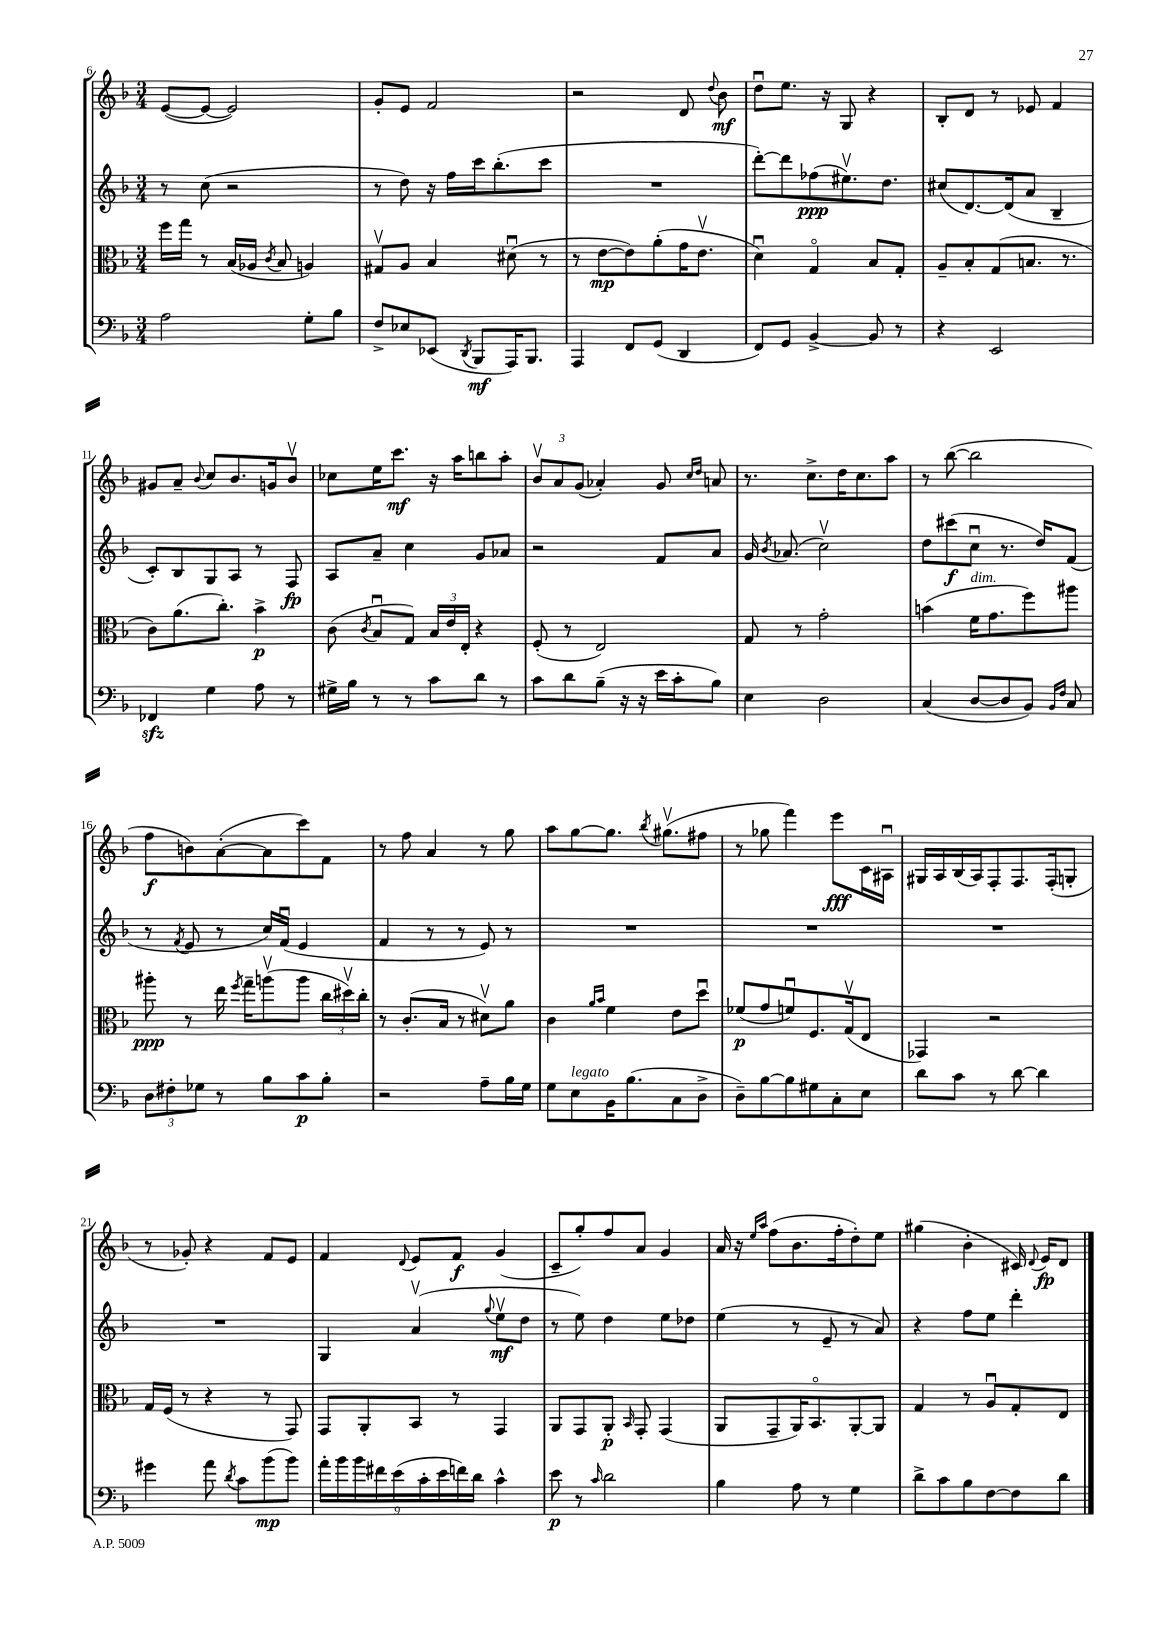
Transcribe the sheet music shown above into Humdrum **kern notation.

**kern	**dynam	**kern	**dynam	**kern	**dynam	**kern	**dynam
*part4	*part4	*part3	*part3	*part2	*part2	*part1	*part1
*staff4	*staff4	*staff3	*staff3	*staff2	*staff2	*staff1	*staff1
*clefF4	*	*clefC3	*	*clefG2	*	*clefG2	*
*k[b-]	*	*k[b-]	*	*k[b-]	*	*k[b-]	*
*M3/4	*	*M3/4	*	*M3/4	*	*M3/4	*
=6	=6	=6	=6	=6	=6	=6	=6
2A\	.	16ff\LL	.	8r	.	([8e/L	.
.	.	16gg\JJ	.	.	.	.	.
.	.	8r	.	(8cc\	.	8e/J_	.
.	.	(16B-/LL	.	2r	.	2e/])	.
.	.	16A-X/JJ	.	.	.	.	.
.	.	8qc/	.	.	.	.	.
.	.	8B-/	.	.	.	.	.
8G'\L	.	4An/)	.	.	.	.	.
8B-\J	.	.	.	.	.	.	.
=7	=7	=7	=7	=7	=7	=7	=7
8F^/L	.	8G#Xv/L	.	8r	.	8g'/L	.
8E-X/	.	8A/J	.	8dd\)	.	8e/J	.
(8EE-X/J	.	4B-/	.	16r	.	2f/	.
.	.	.	.	16ff\LL	.	.	.
8qDD/	.	.	.	.	.	.	.
8BBB-/L	mf	.	.	16ccc\J	.	.	.
.	.	.	.	(8.bb-'\	.	.	.
16AAA/K)	.	(8d#Xu\	.	.	.	.	.
8.BBB-/J	.	.	.	.	.	.	.
.	.	8r	.	8ccc\J	.	.	.
=8	=8	=8	=8	=8	=8	=8	=8
4AAA/	.	8r	.	2.r	.	2r	.
.	.	[8e\L	mp	.	.	.	.
8FF/L	.	8e\])	.	.	.	.	.
(8GG/J	.	(8a'\	.	.	.	.	.
4DD/	.	16g\K	.	.	.	8d/	.
.	.	8.ev\J	.	.	.	.	.
.	.	.	.	.	.	8qqdd/	.
.	.	.	.	.	.	8b-\	mf
=9	=9	=9	=9	=9	=9	=9	=9
8FF/L)	.	4du\)	.	[8ddd'\L)	.	8ddu\L	.
8GG/J	.	.	.	8ddd\]	.	8.ee\J	.
[4BB-^/	.	4G/	.	(8ff-X\	ppp	.	.
.	.	.	.	.	.	16r	.
.	.	.	.	8.ee#Xv\)	.	8G/	.
8BB-/]	.	8B-/L	.	.	.	4r	.
.	.	.	.	8.dd\J	.	.	.
8r	.	8G'/J	.	.	.	.	.
=10	=10	=10	=10	=10	=10	=10	=10
4r	.	8A~/L	.	(8cc#X/L	.	8B-'/L	.
.	.	8B-'/	.	[8.d/)	.	8d/J	.
2EE/	.	(8G/	.	.	.	8r	.
.	.	.	.	(16d/k]	.	.	.
.	.	8.Bn/J	.	8a/J	.	8e-X/	.
.	.	.	.	4B-~/	.	4f/	.
.	.	8.r	.	.	.	.	.
!!LO:LB:g=z
=11	=11	=11	=11	=11	=11	=11	=11
4FF-Xzz/	.	8c\L)	.	8c'/L)	.	8g#X/L	.
.	.	(8.a\	.	8B-/	.	8a~/J	.
.	.	.	.	.	.	8qqb-/	.
4G\	.	.	.	8G/	.	8cc/L	.
.	.	8.cc'\J)	.	.	.	.	.
.	.	.	.	8A/J	.	8.b-/	.
8A\	.	4b-^\	p	8r	.	.	.
.	.	.	.	.	.	16gn/k	.
8r	.	.	.	8F/	fp	8b-v/J	.
=12	=12	=12	=12	=12	=12	=12	=12
16G#X^\LL	.	(8c\	.	8A/L	.	8cc-X\L	.
16B-\JJ	.	.	.	.	.	.	.
.	.	8qc/	.	.	.	.	.
8r	.	8B-u/L	.	8a~/J	.	16ee\K	.
.	.	.	.	.	.	8.ccc\J	mf
8r	.	8G/J)	.	4cc\	.	.	.
8c\L	.	24B-/LL	.	.	.	16r	.
.	.	24e/	.	.	.	.	.
.	.	.	.	.	.	16aa\KL	.
.	.	24E'/JJ	.	.	.	.	.
8d\J	.	4r	.	8g/L	.	8bbn\	.
8r	.	.	.	8a-X/J	.	8aa'\J	.
=13	=13	=13	=13	=13	=13	=13	=13
8c\L	.	(8F'/	.	2r	.	12b-v/L	.
.	.	.	.	.	.	12a/	.
8d\	.	8r	.	.	.	.	.
.	.	.	.	.	.	(12g/J	.
(8B-~\J	.	2E/)	.	.	.	4a-X'/)	.
16r	.	.	.	.	.	.	.
16r	.	.	.	.	.	.	.
16e\LL	.	.	.	8f/L	.	8g/	.
16c'\J	.	.	.	.	.	.	.
.	.	.	.	.	.	16qqcc/LL	.
.	.	.	.	.	.	16qqdd/JJ	.
8B-\J)	.	.	.	8a/J	.	8an/	.
=14	=14	=14	=14	=14	=14	=14	=14
4E\	.	8G/	.	16g/	.	8.r	.
.	.	.	.	8qb-/	.	.	.
.	.	.	.	(8.a-X/	.	.	.
.	.	8r	.	.	.	.	.
.	.	.	.	.	.	8.cc^\L	.
2D\	.	2g'\	.	2ccv\)	.	.	.
.	.	.	.	.	.	16dd\K	.
.	.	.	.	.	.	8.cc\	.
.	.	.	.	.	.	8aa\J	.
=15	=15	=15	=15	=15	=15	=15	=15
(4C/	.	(4bn\	.	8dd\L	.	8r	.
.	.	.	.	(8ccc#X\	f	([8bb-\	.
!	!	!LO:TX:a:i:t=dim.	!	!	!	!	!
[8D/L	.	16f\KL	.	8ccu\J	.	2bb-\]	.
.	.	8.g\	.	.	.	.	.
8D/]	.	.	.	8.r	.	.	.
8BB-/J)	.	8ff\)	.	.	.	.	.
.	.	.	.	16dd/KL)	.	.	.
16qqBB-/LL	.	.	.	.	.	.	.
16qqF/JJ	.	.	.	.	.	.	.
8C/	.	8aa#X\J	.	(8f/J	.	.	.
!!LO:LB:g=z
=16	=16	=16	=16	=16	=16	=16	=16
12D\L	.	8aa#X'\	ppp	8r	.	8ff\L	f
12F#X'\	.	.	.	.	.	.	.
.	.	.	.	8qf/	.	.	.
.	.	8r	.	8e/	.	8bn\)	.
12G-X\J	.	.	.	.	.	.	.
8r	.	16ee\	.	8r	.	([8a'\	.
.	.	8qff/	.	.	.	.	.
.	.	16gg~\KL	.	.	.	.	.
8B-\L	.	(8aanv\	.	16cc/LL)	.	8a\]	.
.	.	.	.	(16fu/JJ	.	.	.
8c\	p	8aa\J	.	4e/	.	8ccc\)	.
8B-'\J	.	24cc\LL	.	.	.	8f\J	.
.	.	24dd#Xv\)	.	.	.	.	.
.	.	24cc'\JJ	.	.	.	.	.
=17	=17	=17	=17	=17	=17	=17	=17
2r	.	8r	.	4f/	.	8r	.
.	.	(8.c'/L	.	.	.	8ff\	.
.	.	.	.	8r	.	4a/	.
.	.	16B-/Jk	.	.	.	.	.
.	.	8r	.	8r	.	.	.
8A~\L	.	8d#Xv\L)	.	8e/)	.	8r	.
16B-\L	.	8a\J	.	8r	.	8gg\	.
16G\JJ	.	.	.	.	.	.	.
=18	=18	=18	=18	=18	=18	=18	=18
8G\L	.	4c\	.	2.r	.	8aa\L	.
!LO:TX:a:i:t=legato	!	!	!	!	!	!	!
8E\	.	.	.	.	.	[8gg\	.
.	.	16qqa/LL	.	.	.	.	.
.	.	16qqb-/JJ	.	.	.	.	.
16BB-\K	.	4f\	.	.	.	8.gg\J]	.
(8.B-\	.	.	.	.	.	.	.
.	.	.	.	.	.	8qbb-/	.
.	.	.	.	.	.	(8.gg#Xv\L	.
8C\	.	8e\L	.	.	.	.	.
8D^\J	.	8ddu\J	.	.	.	8ff#X\J	.
=19	=19	=19	=19	=19	=19	=19	=19
8D~\L)	.	(8f-X/L	p	2.r	.	8r	.
[8B-\	.	8g/	.	.	.	8gg-X\	.
8B-\]	.	8fnu/)	.	.	.	4fff\)	.
8G#X\	.	8.F/	.	.	.	.	.
8C'\	.	.	.	.	.	8eee\L	fff
.	.	(16Gv/k	.	.	.	.	.
8E\J	.	8E/J	.	.	.	16c\L	.
.	.	.	.	.	.	16A#Xu\JJ	.
=20	=20	=20	=20	=20	=20	=20	=20
8d\L	.	4GG-X/)	.	2.r	.	16G#X/LL	.
.	.	.	.	.	.	16A/	.
8c\J	.	.	.	.	.	(16B-/	.
.	.	.	.	.	.	16A/J)	.
8r	.	2r	.	.	.	8F'/	.
[8d\	.	.	.	.	.	8.F/	.
4d\]	.	.	.	.	.	.	.
.	.	.	.	.	.	(16F'/k	.
.	.	.	.	.	.	8Gn'/J	.
!!LO:LB:g=z
=21	=21	=21	=21	=21	=21	=21	=21
4g#X\	.	16G/LL	.	2.r	.	8r	.
.	.	(16F/JJ	.	.	.	.	.
.	.	8r	.	.	.	8g-X'/)	.
8a\	.	4r	.	.	.	4r	.
8qd/	.	.	.	.	.	.	.
8c\L	.	.	.	.	.	.	.
(8b-\	mp	8r	.	.	.	8f/L	.
8b-\J)	.	8GG/)	.	.	.	8e/J	.
=22	=22	=22	=22	=22	=22	=22	=22
18a'\LL	.	8GG/L	.	4G/	.	4f/	.
18b-\	.	.	.	.	.	.	.
18b-\	.	.	.	.	.	.	.
.	.	8AA'/	.	.	.	.	.
18f#X\	.	.	.	.	.	.	.
(18e\	.	.	.	.	.	.	.
.	.	.	.	.	.	8qqd/	.
.	.	8BB-/J	.	(4av/	.	8e/L	.
18c'\	.	.	.	.	.	.	.
18e\	.	.	.	.	.	.	.
.	.	8r	.	.	.	8f/J	f
18fn\)	.	.	.	.	.	.	.
18d\JJ	.	.	.	.	.	.	.
.	.	.	.	8qqgg/	.	.	.
4c^^\	.	4GG/	.	8eev\L	mf	(4g/	.
.	.	.	.	8dd\J	.	.	.
=23	=23	=23	=23	=23	=23	=23	=23
8e\	p	8AA/L	.	8r	.	8c~/L	.
8r	.	8GG/	.	8ee\)	.	8gg'/)	.
16qqc/	.	.	.	.	.	.	.
2d\	.	8AA'/J	p	4dd\	.	8ff/	.
.	.	16qqBB-/	.	.	.	.	.
.	.	8GG'/	.	.	.	8a/J	.
.	.	(4GG/	.	8ee\L	.	4g/	.
.	.	.	.	8dd-X\J	.	.	.
=24	=24	=24	=24	=24	=24	=24	=24
4B-\	.	8AA/L	.	(4ee\	.	16a/	.
.	.	.	.	.	.	16r	.
.	.	.	.	.	.	16qqee/LL	.
.	.	.	.	.	.	16qqaa/JJ	.
.	.	8GG~/	.	.	.	(8ff\L	.
8A\	.	16AA/K)	.	8r	.	8.b-\	.
.	.	8.BB-/	.	.	.	.	.
8r	.	.	.	8e~/	.	.	.
.	.	.	.	.	.	16ff'\k	.
4G\	.	[8AA'/	.	8r	.	8dd'\)	.
.	.	8AA/J]	.	8a/)	.	8ee\J	.
=25	=25	=25	=25	=25	=25	=25	=25
8d^\L	.	4G/	.	4r	.	(4gg#X\	.
8c\	.	.	.	.	.	.	.
8B-\	.	8r	.	8ff\L	.	4b-'\	.
[8F\	.	8Au/L	.	8ee\J	.	.	.
8F\]	.	8G'/	.	4ddd'\	.	16c#X/)	.
.	.	.	.	.	.	8qqd/	.
.	.	.	.	.	.	16e/KL	fp
8d\J	.	8E/J	.	.	.	8d/J	.
==	==	==	==	==	==	==	==
*-	*-	*-	*-	*-	*-	*-	*-
